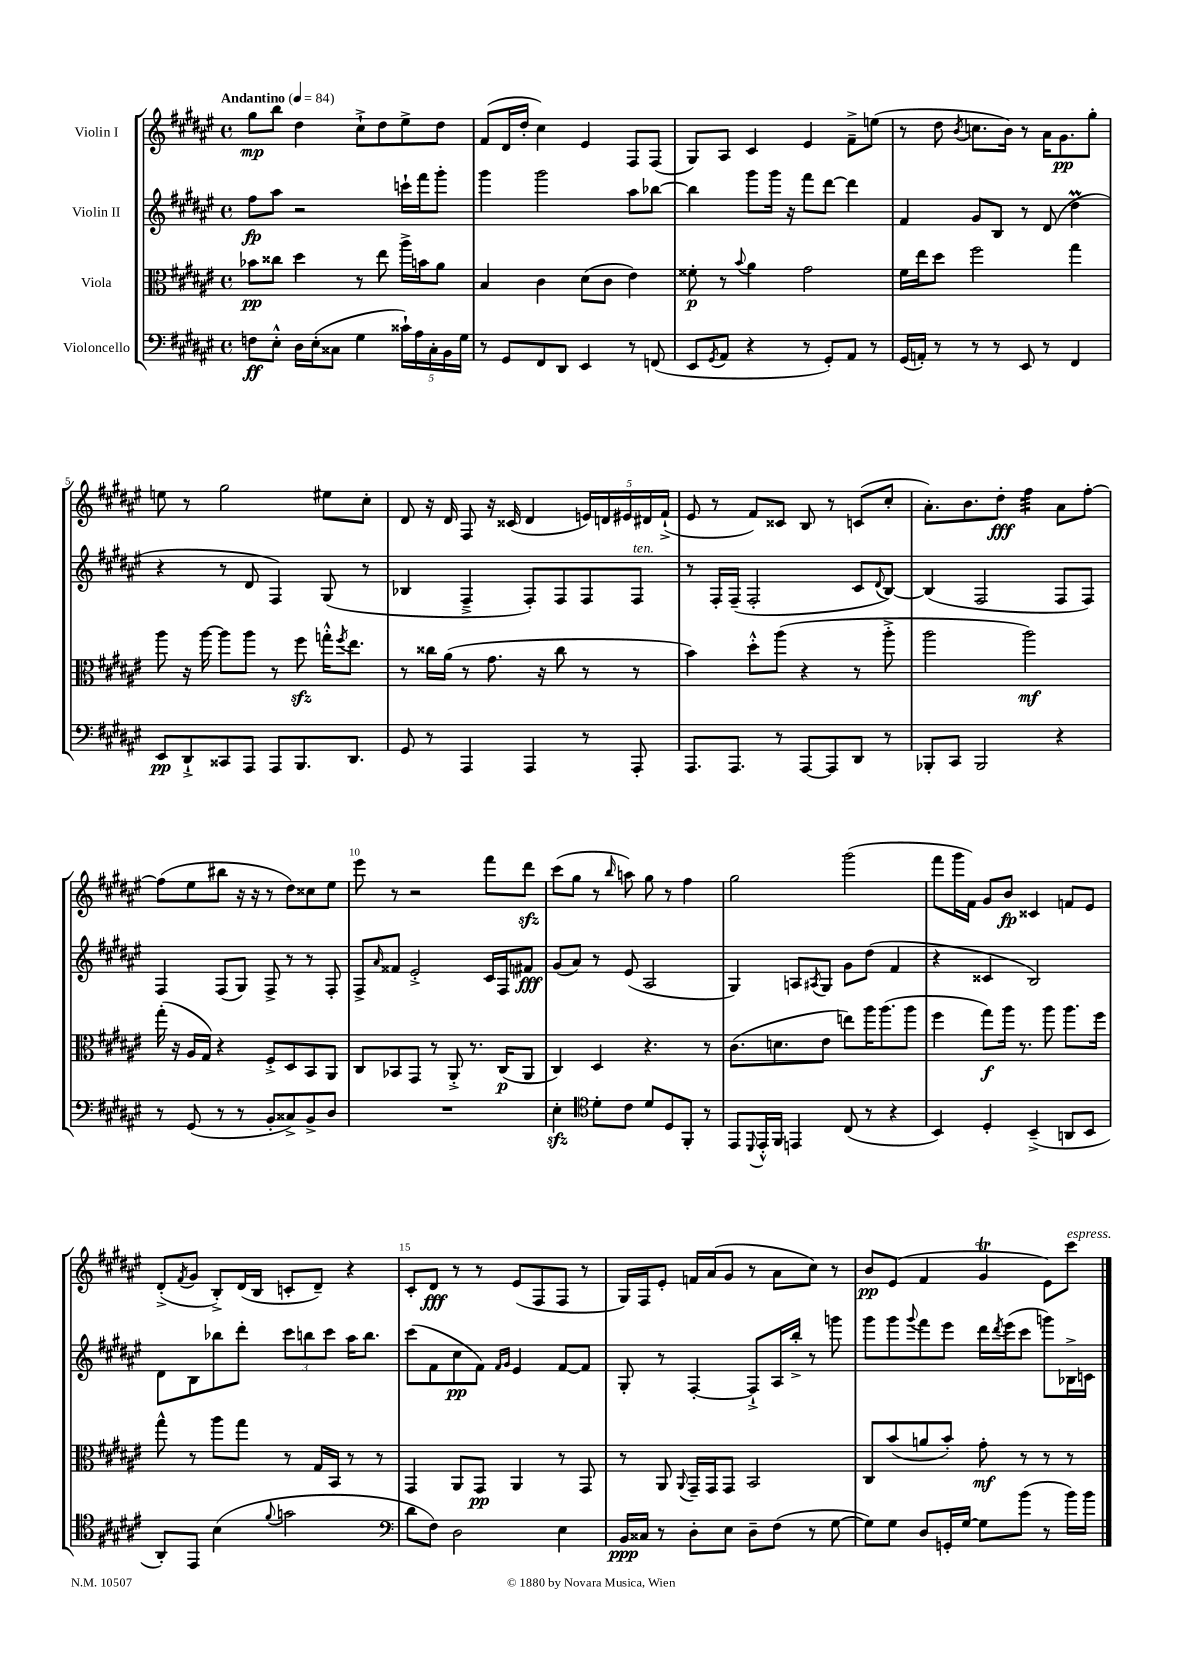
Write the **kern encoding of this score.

**kern	**dynam	**kern	**dynam	**kern	**dynam	**kern	**dynam
*part4	*part4	*part3	*part3	*part2	*part2	*part1	*part1
*staff4	*staff4	*staff3	*staff3	*staff2	*staff2	*staff1	*staff1
*I"Violoncello	*	*I"Viola	*	*I"Violin II	*	*I"Violin I	*
*clefF4	*	*clefC3	*	*clefG2	*	*clefG2	*
*k[f#c#g#d#a#e#]	*	*k[f#c#g#d#a#e#]	*	*k[f#c#g#d#a#e#]	*	*k[f#c#g#d#a#e#]	*
*M4/4	*	*M4/4	*	*M4/4	*	*M4/4	*
*met(c)	*	*met(c)	*	*met(c)	*	*met(c)	*
*MM84	*	*MM84	*	*MM84	*	*MM84	*
=1	=1	=1	=1	=1	=1	=1	=1
!	!	!	!	!	!	!LO:TX:a:B:t=Andantino	!
8Fn\L	ff	8b-X\L	pp	8ff#\L	fp	8gg#\L	mp
8E#'^^\J	.	8cc##X\J	.	8aa#\J	.	8bb\J	.
16D#\LL	.	4dd#\	.	2r	.	4dd#\	.
(16E#'\J	.	.	.	.	.	.	.
8C##X\J	.	.	.	.	.	.	.
4G#\	.	8r	.	.	.	8cc#`^\L	.
.	.	8ee#\	.	.	.	8dd#\	.
20c##X`\LL)	.	16aa#^\LL	.	16cccn`\LL	.	8ee#^\	.
20A#\	.	.	.	.	.	.	.
.	.	16bn\J	.	16fff#\J	.	.	.
20C##'\	.	.	.	.	.	.	.
.	.	8a#\J	.	8ggg#'\J	.	8dd#\J	.
20BB\	.	.	.	.	.	.	.
20G#\JJ	.	.	.	.	.	.	.
=2	=2	=2	=2	=2	=2	=2	=2
8r	.	4B/	.	4ggg#\	.	(8f#/L	.
8GG#/L	.	.	.	.	.	16d#/L	.
.	.	.	.	.	.	16dd#'/JJ	.
8FF#/	.	4c#\	.	2ggg#\	.	4cc#\)	.
8DD#/J	.	.	.	.	.	.	.
4EE#/	.	(8d#\L	.	.	.	4e#/	.
.	.	8c#\J	.	.	.	.	.
8r	.	4e#\)	.	8aa#\L	.	8F#/L	.
(8FFn/	.	.	.	[8bb-X\J	.	(8F#/J	.
=3	=3	=3	=3	=3	=3	=3	=3
8EE#/L	.	8f##X'\	p	4bb-\]	.	8G#/L)	.
8qGG#/	.	.	.	.	.	.	.
8AA#/J	.	8r	.	.	.	8A#/J	.
.	.	8qqb/	.	.	.	.	.
4r	.	4a#\	.	8ggg#\L	.	4c#/	.
.	.	.	.	16ggg#\Jk	.	.	.
.	.	.	.	16r	.	.	.
8r	.	2g#\	.	8fff#\L	.	4e#/	.
8GG#'/L)	.	.	.	[8ddd#\J	.	.	.
8AA#/J	.	.	.	4ddd#\]	.	8f#~^\L	.
8r	.	.	.	.	.	(8een\J	.
=4	=4	=4	=4	=4	=4	=4	=4
(16GG#/LL	.	16f#\LL	.	4f#/	.	8r	.
16AAn'/JJ)	.	16ee#\J	.	.	.	.	.
8r	.	8dd#\J	.	.	.	8dd#\	.
.	.	.	.	.	.	8qb/	.
8r	.	2ff#\	.	8g#/L	.	8.ccn\L	.
8r	.	.	.	8B/J	.	.	.
.	.	.	.	.	.	16b\Jk)	.
8EE#/	.	.	.	8r	.	8r	.
8r	.	.	.	(8d#/	.	16a#\KL	.
.	.	.	.	.	.	8.g#\	pp
4FF#/	.	4gg#\	.	4dd#M\	.	.	.
.	.	.	.	.	.	8gg#'\J	.
!!LO:LB:g=z
=5	=5	=5	=5	=5	=5	=5	=5
8EE#/L	pp	8aa#\	.	4r	.	8een\	.
8DD#`^/	.	16r	.	.	.	8r	.
.	.	[16aa#\	.	.	.	.	.
8CC##X/	.	8aa#\L]	.	8r	.	2gg#\	.
8AAA#/J	.	8aa#\J	.	8d#/	.	.	.
8AAA#/L	.	8r	.	4F#/)	.	.	.
8.BBB/	.	8ff#zz\	.	.	.	.	.
.	.	16ggn'^^\KL	.	(8G#/	.	8ee#X\L	.
.	.	8qff#/	.	.	.	.	.
8.DD#/J	.	8.ee#\J	.	.	.	.	.
.	.	.	.	8r	.	8cc#'\J	.
=6	=6	=6	=6	=6	=6	=6	=6
8GG#/	.	8r	.	4B-X/	.	8d#/	.
8r	.	16cc##X\LL	.	.	.	16r	.
.	.	(16a#\JJ	.	.	.	16d#/	.
4AAA#/	.	8r	.	4F#~^/	.	8F#/	.
.	.	8.g#\	.	.	.	16r	.
.	.	.	.	.	.	(16c##X/	.
4AAA#/	.	.	.	8F#'/L)	.	4d#/	.
.	.	16r	.	.	.	.	.
.	.	8cc##\	.	8F#/	.	.	.
8r	.	8r	.	8F#/	.	20en/LL)	.
.	.	.	.	.	.	20dn/	.
.	.	.	.	.	.	20e#X/	.
!	!	!	!	!LO:TX:a:i:t=ten.	!	!	!
8AAA#'/	.	8r	.	8F#/J	.	.	.
.	.	.	.	.	.	20d#X/	.
.	.	.	.	.	.	(20f#`^/JJ	.
=7	=7	=7	=7	=7	=7	=7	=7
8.AAA#/L	.	4b\)	.	8r	.	8e#/	.
.	.	.	.	16F#'/LL	.	8r	.
8.AAA#/J	.	.	.	(16F#~/JJ	.	.	.
.	.	8dd#'^^\L	.	2F#'/	.	8f#/L)	.
8r	.	(8aa#\J	.	.	.	8c##X/J	.
[8AAA#/L	.	4r	.	.	.	8B/	.
8AAA#/]	.	.	.	.	.	8r	.
8DD#/J	.	8r	.	8c#/L	.	(8cn/L	.
.	.	.	.	8qqd#/	.	.	.
8r	.	8aa#'^\	.	[8B/J)	.	8cc#'/J	.
=8	=8	=8	=8	=8	=8	=8	=8
8BBB-X'/L	.	2aa#\	.	(4B/]	.	8.a#'\L)	.
8CC#/J	.	.	.	.	.	.	.
.	.	.	.	.	.	8.b\	.
2BBB-/	.	.	.	2F#/	.	.	.
.	.	.	.	.	.	8dd#'\J	fff
*	*	*	*	*	*	*tremolo	*
.	.	2aa#\)	mf	.	.	32ff#\LLL	.
.	.	.	.	.	.	32ff#\	.
.	.	.	.	.	.	32ff#\	.
.	.	.	.	.	.	32ff#\	.
.	.	.	.	.	.	32ff#\	.
.	.	.	.	.	.	32ff#\	.
.	.	.	.	.	.	32ff#\	.
.	.	.	.	.	.	32ff#\JJJ	.
*	*	*	*	*	*	*Xtremolo	*
4r	.	.	.	8F#/L	.	8a#\L	.
.	.	.	.	8F#/J)	.	[8ff#'\J	.
!!LO:LB:g=z
=9	=9	=9	=9	=9	=9	=9	=9
8r	.	(16gg#'\	.	4F#/	.	(8ff#\L]	.
.	.	16r	.	.	.	.	.
(8GG#/	.	16A#/LL	.	.	.	8ee#\	.
.	.	16G#/JJ)	.	.	.	.	.
8r	.	4r	.	(8F#/L	.	8bb#X\J	.
8r	.	.	.	8G#/J)	.	16r	.
.	.	.	.	.	.	16r	.
8BB'/L	.	8F#'^/L	.	8F#^/	.	8r	.
8C##X^/)	.	8D#/	.	8r	.	8dd#\L)	.
8BB^/	.	8BB/	.	8r	.	8cc##X\	.
8D#/J	.	8AA#/J	.	8F#'/	.	8ee#\J	.
=10	=10	=10	=10	=10	=10	=10	=10
1r	.	8C#/L	.	8F#^/L	.	8eee#\	.
.	.	.	.	16qqa#/	.	.	.
.	.	8BB-X/	.	8f##X/J	.	8r	.
.	.	8GG#/J	.	2e#'^/	.	2r	.
.	.	8r	.	.	.	.	.
.	.	8AA#'^/	.	.	.	.	.
.	.	8.r	.	.	.	.	.
.	.	.	.	16c#/LL	.	8fff#\L	.
.	.	(16C#/KL	p	16F#/J	.	.	.
.	.	8AA#/J	.	8f#X/J	fff	8ddd#zz\J	.
=11	=11	=11	=11	=11	=11	=11	=11
4E#zz'\	.	4C#/)	.	(8g#/L	.	(8ccc#\L	.
.	.	.	.	8a#/J)	.	8gg#\J	.
*clefC4	*	*	*	*	*	*	*
8d#'\L	.	4D#/	.	8r	.	8r	.
.	.	.	.	.	.	16qqbb/	.
8c#\J	.	.	.	(8e#/	.	8aan\)	.
8d#/L	.	4.r	.	2A#/	.	8gg#\	.
8D#/	.	.	.	.	.	8r	.
8FF#'/J	.	.	.	.	.	4ff#\	.
8r	.	8r	.	.	.	.	.
=12	=12	=12	=12	=12	=12	=12	=12
8EE#/L	.	(8.c#\L	.	4G#/)	.	2gg#\	.
8qqDD#/	.	.	.	.	.	.	.
16EE#'^^/L	.	.	.	.	.	.	.
16FF#/JJ	.	8.dn\	.	.	.	.	.
4EEn/	.	.	.	8An/L	.	.	.
.	.	.	.	8qA#X/	.	.	.
.	.	8e#\J	.	8G#/J	.	.	.
(8C#/	.	8een\L)	.	8g#\L	.	(2ggg#\	.
8r	.	16aa#\K	.	(8dd#\J	.	.	.
.	.	(8.aa#\	.	.	.	.	.
4r	.	.	.	4f#/	.	.	.
.	.	8aa#\J	.	.	.	.	.
=13	=13	=13	=13	=13	=13	=13	=13
4BB/)	.	4ff#\	.	4r	.	8fff#\L	.
.	.	.	.	.	.	16ggg#\L	.
.	.	.	.	.	.	16f#\JJ)	.
4D#'/	.	8gg#\L)	f	4c##X/	.	8g#/L	.
.	.	16aa#\Jk	.	.	.	8b/J	fp
.	.	8.r	.	.	.	.	.
(4BB~^/	.	.	.	2B/)	.	4c##X/	.
.	.	8aa#\	.	.	.	.	.
8AAn/L	.	8.aa#\L	.	.	.	8fn/L	.
8BB/J	.	.	.	.	.	8e#/J	.
.	.	16ff#\Jk	.	.	.	.	.
!!LO:LB:g=z
=14	=14	=14	=14	=14	=14	=14	=14
8AA#'/L)	.	8gg#^^\	.	8d#\L	.	(8d#'^/L	.
.	.	.	.	.	.	8qf#/	.
8EE#/J	.	8r	.	8B\	.	8g#/J	.
(4B\	.	8aa#\L	.	8bb-X\	.	8B'^/L)	.
.	.	8gg#\J	.	8ddd#'\J	.	(16d#/L	.
.	.	.	.	.	.	16B/JJ	.
8qqf#/	.	.	.	.	.	.	.
2gn\	.	8r	.	12ccc#\L	.	8cn'/L	.
.	.	.	.	12bbn\	.	.	.
.	.	16G#/LL	.	.	.	8d#~/J)	.
.	.	.	.	12ccc#\J	.	.	.
.	.	16BB/JJ	.	.	.	.	.
.	.	8r	.	16aa#\KL	.	4r	.
.	.	.	.	8.bb\J	.	.	.
.	.	8r	.	.	.	.	.
=15	=15	=15	=15	=15	=15	=15	=15
*clefF4	*	*	*	*	*	*	*
8d#\L	.	4GG#/	.	(8ccc#\L	.	8c#'/L	.
8F#\J)	.	.	.	8f#\	.	8d#/J	fff
2D#\	.	8AA#/L	.	8cc#\	pp	8r	.
.	.	8GG#/J	pp	8f#\J)	.	8r	.
.	.	.	.	16qqf#/LL	.	.	.
.	.	.	.	16qqg#/JJ	.	.	.
.	.	4AA#/	.	4e#/	.	(8e#/L	.
.	.	.	.	.	.	8F#/	.
4E#\	.	8r	.	[8f#/L	.	8F#/J	.
.	.	8GG#/	.	8f#/J]	.	8r	.
=16	=16	=16	=16	=16	=16	=16	=16
16BB/LL	ppp	8r	.	8G#'/	.	16G#/LL)	.
16C##X/JJ	.	.	.	.	.	16F#/J	.
8r	.	8AA#/	.	8r	.	8e#'/J	.
.	.	8qqAA#/	.	.	.	.	.
8D#'\L	.	16GG#~/LL	.	[4F#'/	.	16fn/LL	.
.	.	16GG#/J	.	.	.	(16a#/J	.
8E#\J	.	8GG#/J	.	.	.	8g#/J	.
8D#~\L	.	2BB/	.	8F#`^/L]	.	8r	.
(8F#\J	.	.	.	16A#/L	.	8a#\L	.
.	.	.	.	16bb'^/JJ	.	.	.
8r	.	.	.	8r	.	8cc#\J)	.
[8G#\	.	.	.	8gggn\	.	8r	.
=17	=17	=17	=17	=17	=17	=17	=17
8G#\L])	.	8C#/L	.	8ggg#\L	.	8b/L	pp
8G#\J	.	(8b/	.	8ggg#\	.	(8e#/J	.
.	.	.	.	8qqggg#/	.	.	.
8D#/L	.	8an/	.	8fff#\	.	4f#/	.
16GGn'/L	.	8b'/J)	.	8eee#\J	.	.	.
[16G#/JJ	.	.	.	.	.	.	.
8G#\L]	.	8g#'\	mf	16ddd#\LL	.	4g#T/	.
.	.	.	.	8qddd#/	.	.	.
.	.	.	.	(16eee#\J	.	.	.
(8b\J	.	8r	.	8ccc#\J	.	.	.
8r	.	8r	.	8gggn\L)	.	8e#\L)	.
!	!	!	!	!	!	!LO:TX:a:i:t=espress.	!
16b\LL)	.	8r	.	16B-X^\L	.	8ccc#\J	.
16b\JJ	.	.	.	16cn\JJ	.	.	.
==	==	==	==	==	==	==	==
*-	*-	*-	*-	*-	*-	*-	*-
